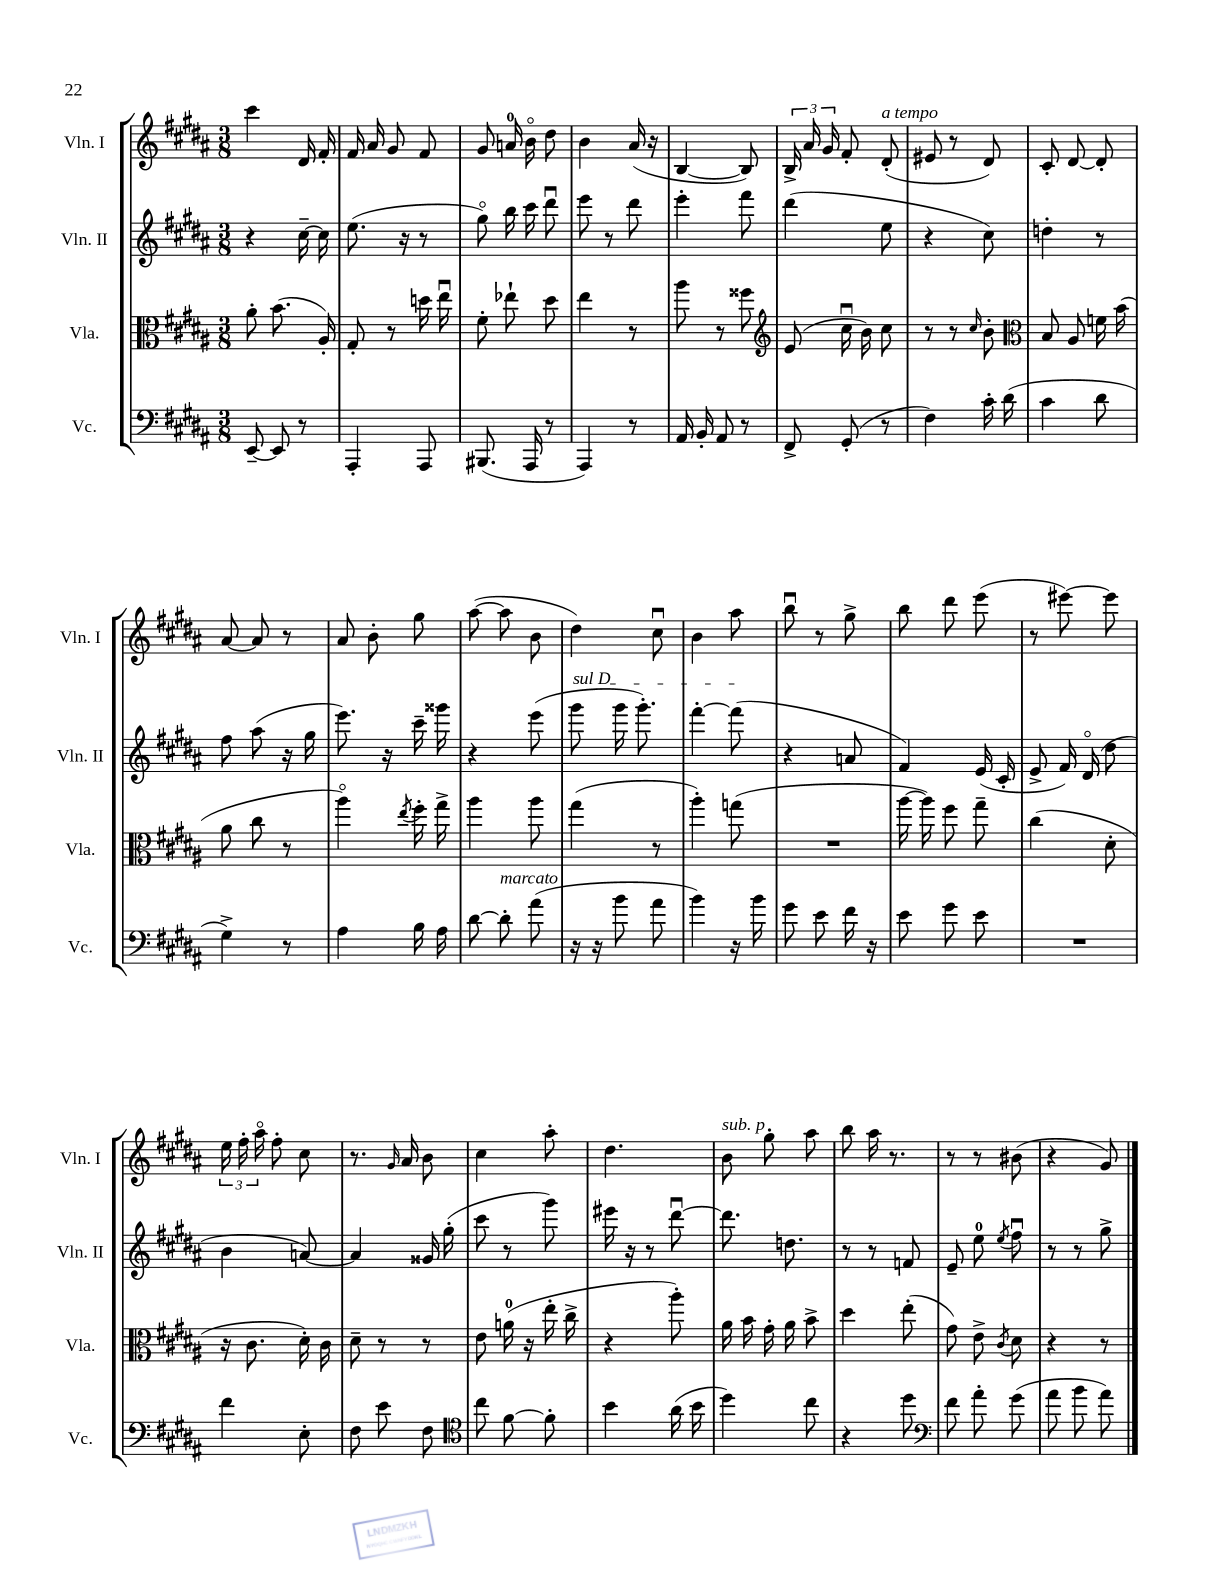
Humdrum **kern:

**kern	**kern	**kern	**kern
*part4	*part3	*part2	*part1
*staff4	*staff3	*staff2	*staff1
*I"Vc.	*I"Vla.	*I"Vln. II	*I"Vln. I
*I'Vc.	*I'Vla.	*I'Vln. II	*I'Vln. I
*clefF4	*clefC3	*clefG2	*clefG2
*k[f#c#g#d#a#]	*k[f#c#g#d#a#]	*k[f#c#g#d#a#]	*k[f#c#g#d#a#]
*M3/8	*M3/8	*M3/8	*M3/8
=113	=113	=113	=113
[8EE~/	8a#'\	4r	4ccc#\
8EE/]	(8.b\	.	.
8r	.	[16cc#~\	16d#/
.	16A#'/)	16cc#\]	16f#'/
=114	=114	=114	=114
4AAA#'/	8G#'/	(8.ee\	16f#/
.	.	.	16a#/
.	8r	.	8g#/
.	.	16r	.
8AAA#/	16ddn\	8r	8f#/
.	16eeu\	.	.
=115	=115	=115	=115
(8.BBB#X/	8f#'\	8gg#\)	8g#/
.	8ee-X`\	16bb\	16an/
16AAA#/	.	16ccc#\	16b\
8r	8dd#\	8ddd#u\	8dd#\
=116	=116	=116	=116
4AAA#/)	4ee\	8eee\	4b\
.	.	8r	.
8r	8r	8ddd#\	(16a#/
.	.	.	16r
=117	=117	=117	=117
16AA#/	8aa#\	4eee'\	[4B/
16BB'/	.	.	.
8AA#/	8r	.	.
8r	8ff##X\	8fff#\	8B/])
=118	=118	=118	=118
*	*clefG2	*	*
8FF#^/	(8e/	(4ddd#\	24B^/
.	.	.	24a#/
.	.	.	24g#/
(8GG#'/	16cc#u\	.	8f#'/
.	16b\)	.	.
!	!	!	!LO:TX:a:i:t=a tempo
8r	8cc#\	8ee\	(8d#'/
=119	=119	=119	=119
4F#\)	8r	4r	8e#X/
.	8r	.	8r
.	16qqcc#/	.	.
16c#'\	8b'\	8cc#\)	8d#/)
(16d#\	.	.	.
=120	=120	=120	=120
*	*clefC3	*	*
4c#\	8B/	4ddn'\	8c#'/
.	8A#/	.	[8d#/
8d#\	16fn\	8r	8d#'/]
.	(16b\	.	.
!!LO:LB:g=z
=121	=121	=121	=121
4G#^\)	8a#\	8ff#\	[8a#/
.	8cc#\	(8aa#\	8a#/]
8r	8r	16r	8r
.	.	16gg#\	.
=122	=122	=122	=122
4A#\	4aa#\)	8.eee\)	8a#/
.	.	.	8b'\
.	.	16r	.
.	8qee/	.	.
16B\	16ff#'\	16ccc#~\	8gg#\
16A#\	16gg#^\	16ggg##X\	.
=123	=123	=123	=123
[8d#\	4aa#\	4r	([8aa#\
!LO:TX:a:i:t=marcato	!	!	!
8d#'\]	.	.	8aa#\]
(8a#\	8aa#\	(8eee\	8b\
=124	=124	=124	=124
!	!	!LO:TX:a:i:t=sul D	!
16r	(4gg#\	8ggg#\	4dd#\)
16r	.	.	.
8b\	.	16ggg#\	.
.	.	8.ggg#'\)	.
8a#\	8r	.	8cc#u\
=125	=125	=125	=125
4b\)	4aa#'\)	[4fff#'\	4b\
16r	(8ggn\	(8fff#\]	8aa#\
16b\	.	.	.
=126	=126	=126	=126
8g#\	4.r	4r	8bbu\
8e\	.	.	8r
16f#\	.	8an/	8gg#^\
16r	.	.	.
=127	=127	=127	=127
8e\	[16aa#\	4f#/)	8bb\
.	16aa#\])	.	.
8g#\	8ff#\	.	8ddd#\
8e\	8gg#~\	(16e/	(8eee\
.	.	16c#'/	.
=128	=128	=128	=128
4.r	(4cc#\	8e^/	8r
.	.	16f#/)	[8eee#X\)
.	.	(16d#/	.
.	8d#'\	8dd#\	8eee#\]
!!LO:LB:g=z
=129	=129	=129	=129
4f#\	16r	4b\	24ee\
.	.	.	24ff#'\
.	8.c#\	.	.
.	.	.	24aa#\
.	.	.	8ff#'\
8E'\	16d#'\)	[8an/)	8cc#\
.	16c#\	.	.
=130	=130	=130	=130
8F#\	8d#~\	4a/]	8.r
8e\	8r	.	.
.	.	.	16qqg#/
.	.	.	16a#/
8F#\	8r	16g##X/	8b\
.	.	(16gg#'\	.
=131	=131	=131	=131
*clefC4	*	*	*
8cc#\	8e\	8ccc#\	4cc#\
[8f#\	(16an\	8r	.
.	16r	.	.
8f#'\]	16ee'\	8ggg#\)	8aa#'\
.	16cc#^\	.	.
=132	=132	=132	=132
4b\	4r	16eee#X\	4.dd#\
.	.	16r	.
.	.	8r	.
(16a#\	8aa#'\)	[8ddd#u\	.
16b\	.	.	.
=133	=133	=133	=133
!	!	!	!LO:TX:a:i:t=sub. p
4dd#\)	16a#\	8.ddd#\]	8b\
.	16b\	.	.
.	16g#'\	.	8gg#'\
.	16a#\	8.ddn\	.
8cc#\	8b^\	.	8aa#\
=134	=134	=134	=134
4r	4dd#\	8r	8bb\
.	.	8r	16aa#\
.	.	.	8.r
8dd#\	(8ee'\	8fn/	.
=135	=135	=135	=135
*clefF4	*	*	*
8f#\	8g#\)	8e~/	8r
8a#'\	8e^\	8ee\	8r
.	8qc#/	8qee/	.
(8g#\	8d#\	8ff#u\	(8b#X\
=136	=136	=136	=136
8a#\	4r	8r	4r
8b\	.	8r	.
8a#\)	8r	8gg#^\	8g#/)
==	==	==	==
*-	*-	*-	*-
